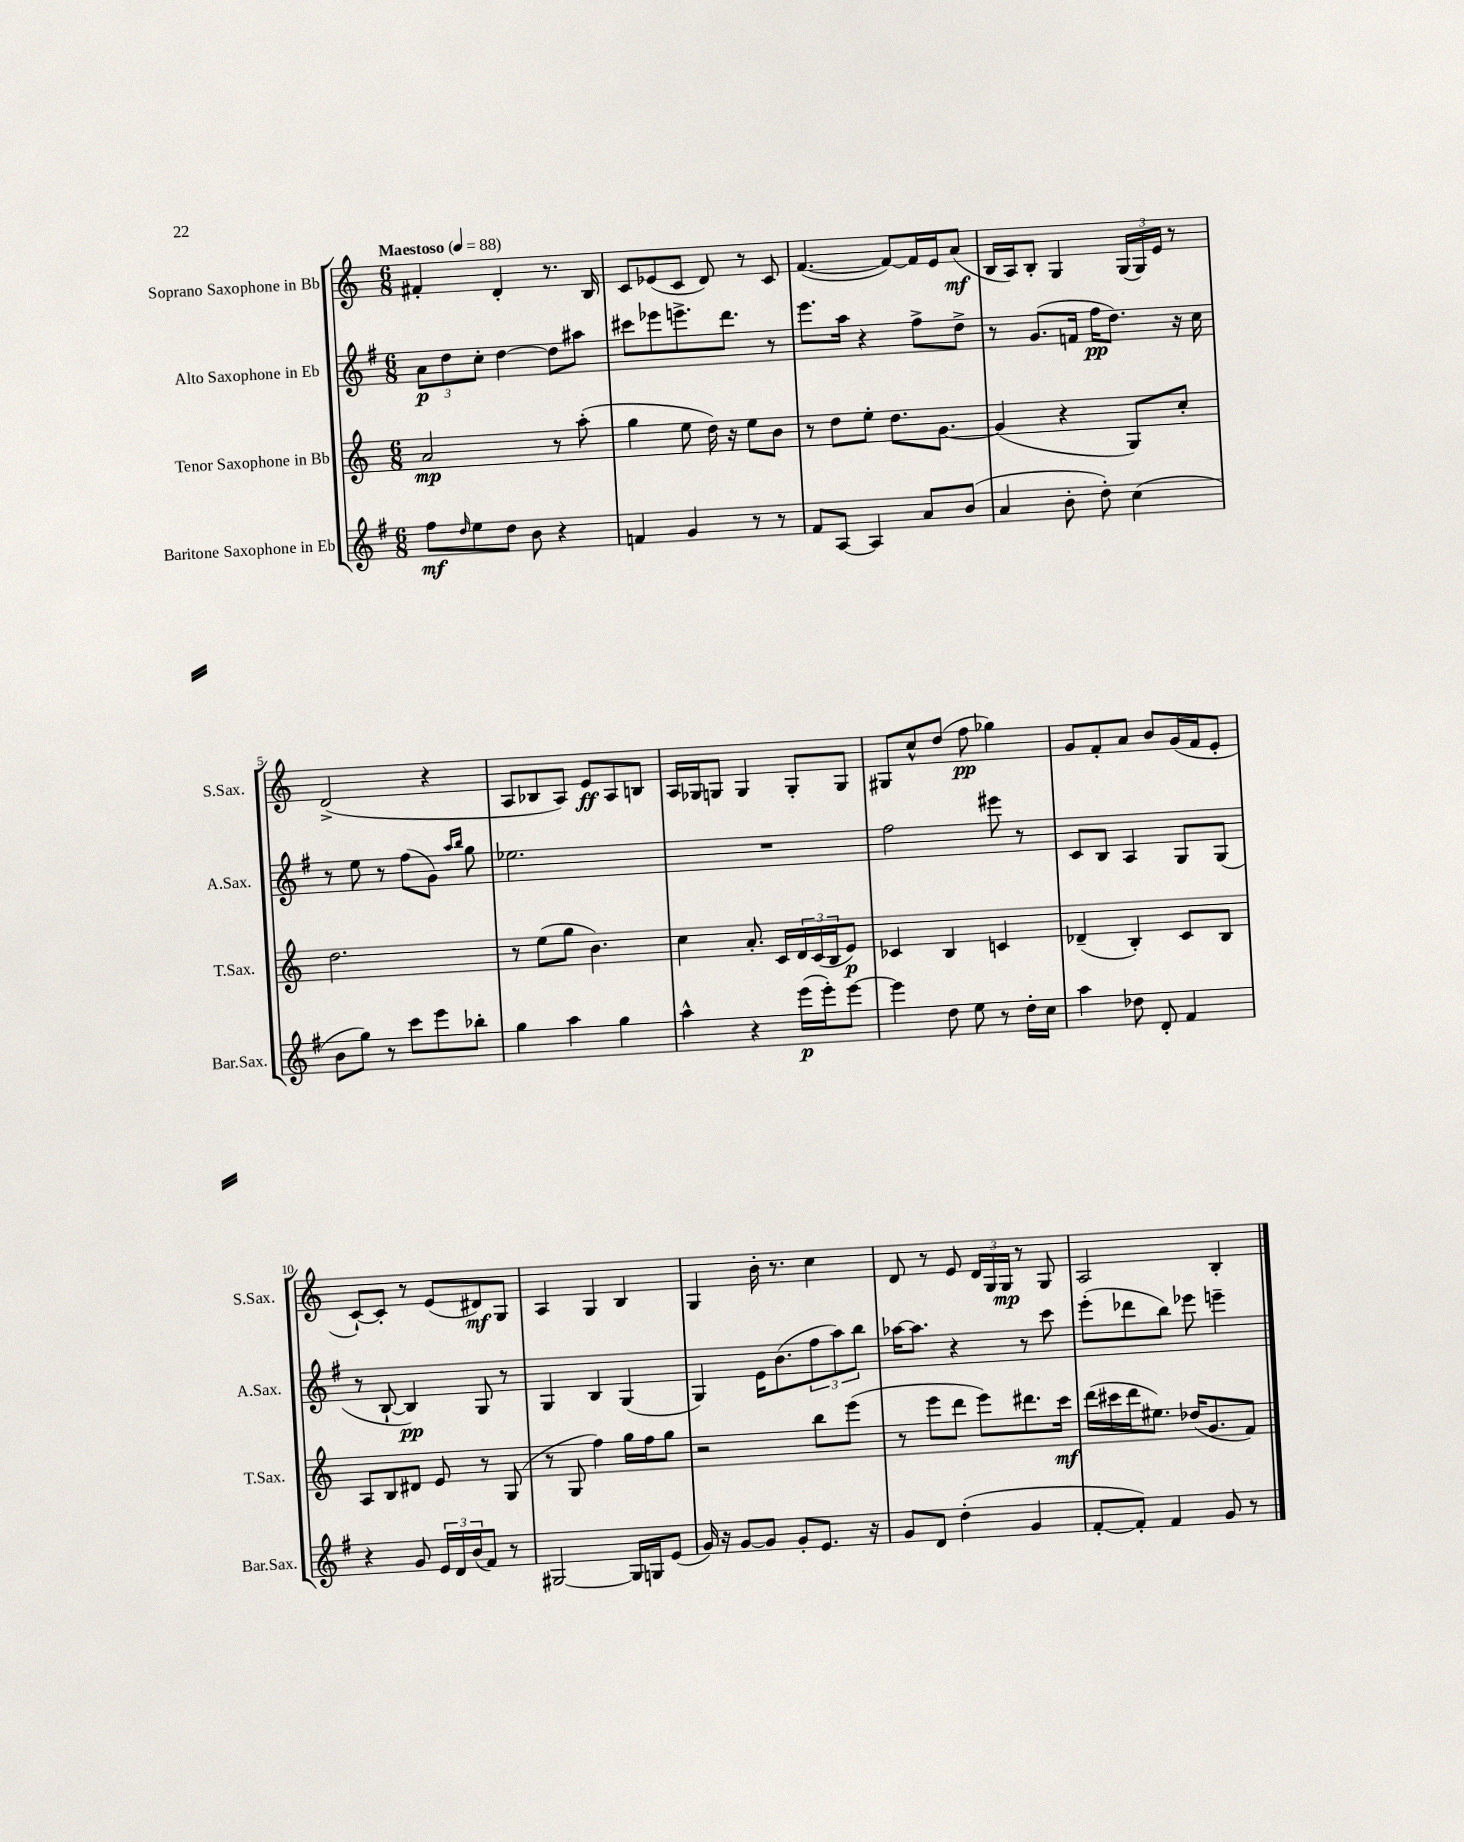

**kern	**kern	**kern	**kern
*staff4	*staff3	*staff2	*staff1
*clefG2	*clefG2	*clefG2	*clefG2
*k[f#]	*k[]	*k[f#]	*k[]
*M6/8	*M6/8	*M6/8	*M6/8
*MM88	*MM88	*MM88	*MM88
8ff#\L	2a/	12a\L	4f#'/
.	.	12dd\	.
16qqdd/	.	.	.
8ee\	.	.	.
.	.	12cc'\J	.
8dd\J	.	[4dd\	4d'/
8b\	.	.	.
4r	8r	8dd\]L	8.r
.	(8aa'\	8aa#\J	.
.	.	.	16B/
=	=	=	=
4f/	4gg\	8ccc#\L	8c/L
.	.	8eee-\	(8e-/
4g/	8ee\	8.eee^\	8c/J
.	16dd\)	.	8d/)
.	16r	8.ddd\J	.
8r	8ee\L	.	8r
8r	8b\J	8r	8c/
=	=	=	=
8f#/L	8r	8.eee\L	([4.f/
[8A/J	8dd\L	.	.
.	.	16aa\Jk	.
4A/]	8ee'\J	4r	.
.	8.dd\L	.	8f/_L)
8a/L	.	8ff#^\L	16f/]L
.	[8.g\J	.	16e/J
(8b/J	.	8dd^\J	(8a/J
=	=	=	=
4a/	(4g/]	8r	16B/LL
.	.	.	16A/J)
.	.	(8.g/L	8B'/J
8b'\	4r	.	4G/
.	.	16f/Jk	.
8dd'\)	.	16ff#\LK	.
.	.	8.dd\J)	.
(4cc\	8G/L)	.	(24G/LL
.	.	.	24G/)
.	.	.	24e/JJ
.	8cc'/J	16r	8r
.	.	16cc\	.
=	=	=	=
8b\L	2.dd\	8r	(2d^/
8gg\J)	.	8ee\	.
8r	.	8r	.
8ccc\L	.	(8ff#\L	.
8eee\	.	8g\J)	4r
.	.	16qqaa/LL	.
.	.	16qqbb/JJ	.
8bb-'\J	.	8gg\	.
=	=	=	=
4gg\	8r	2.ee-\	8A/L
.	(8ee\L	.	8B-/
4aa\	8gg\J	.	8A/J)
.	4.b\)	.	8e/L
4gg\	.	.	8A/
.	.	.	8B/J
=	=	=	=
4aa^^\	4cc\	2.r	16A/LL
.	.	.	16G-/J
.	.	.	8G/J
4r	8.a'/	.	4G/
.	16c/LL	.	.
(16eee\LL	24d/	.	8G'/L
.	(24c/	.	.
16eee'\J)	.	.	.
.	24B/J	.	.
[8eee\J	8e/J)	.	8G/J
=	=	=	=
4eee\]	4c-/	2ff#\	8G#/L
.	.	.	8cc^^/
8dd\	4B/	.	(8dd/J
8ee\	.	.	8ff\
8r	4c/	8eee#\	4gg-\)
16dd'\LL	.	8r	.
16cc\JJ	.	.	.
=	=	=	=
4aa\	(4d-~/	8c/L	8g/L
.	.	8B/J	8f'/
8dd-\	4B'/)	4A/	8a/J
8d'/	.	.	8b/L
4f#/	8c/L	8G/L	(16g/L
.	.	.	16f/J
.	8B/J	(8G/J	8e'/J
=	=	=	=
4r	8A/L	8r	[8c`/L)
.	8B/	[8B`/	8c'/]J
8g/	8d#/J	4B/])	8r
24e/LL	8e/	.	(8e/L
24d/	.	.	.
(24b/J	.	.	.
8f#/J)	8r	8G/	8d#/)
8r	(8G/	8r	8G/J
=	=	=	=
[2G#/	8r	4G/	4A/
.	8G/	.	.
.	4ff\)	4B/	4G/
16G#/]LL	16gg\LL	(4G/	4B/
16G/J	16ff\J	.	.
(8e/J	8gg\J	.	.
=	=	=	=
16g/)	2r	4G/)	4G/
16r	.	.	.
[8g/L	.	.	.
8g/]J	.	16e\LK	16b'\
.	.	(8.b\	8.r
8g'/L	.	.	.
8.e/J	8bb\L	12ff#\	4cc\
.	.	12aa\)	.
.	(8eee\J	.	.
.	.	12bb\J	.
16r	.	.	.
=	=	=	=
8g/L	8r	[16aa-\LK	8d/
.	.	8.aa-\]J	.
8d/J	8eee\L	.	8r
(4dd'\	8ddd\J	4r	8e/
.	8eee\L)	.	24d/LL
.	.	.	24G/
.	.	.	24G/JJ
4g/	8.ddd#\	8r	8r
.	.	8ccc\	8G/
.	16ccc\Jk	.	.
=	=	=	=
[8f#'/L	(16ddd\LL	(8eee'\L	2A/
.	16ccc#\	.	.
8f#'/]J)	16ddd\J	8ddd-\	.
.	8.ee#\J)	.	.
4f#/	.	8bb\J)	.
.	(16dd-/LK	8eee-\	.
.	8.g/	.	.
8g/	.	4eee~\	4B'/
8r	8f/J)	.	.
==	==	==	==
*-	*-	*-	*-
